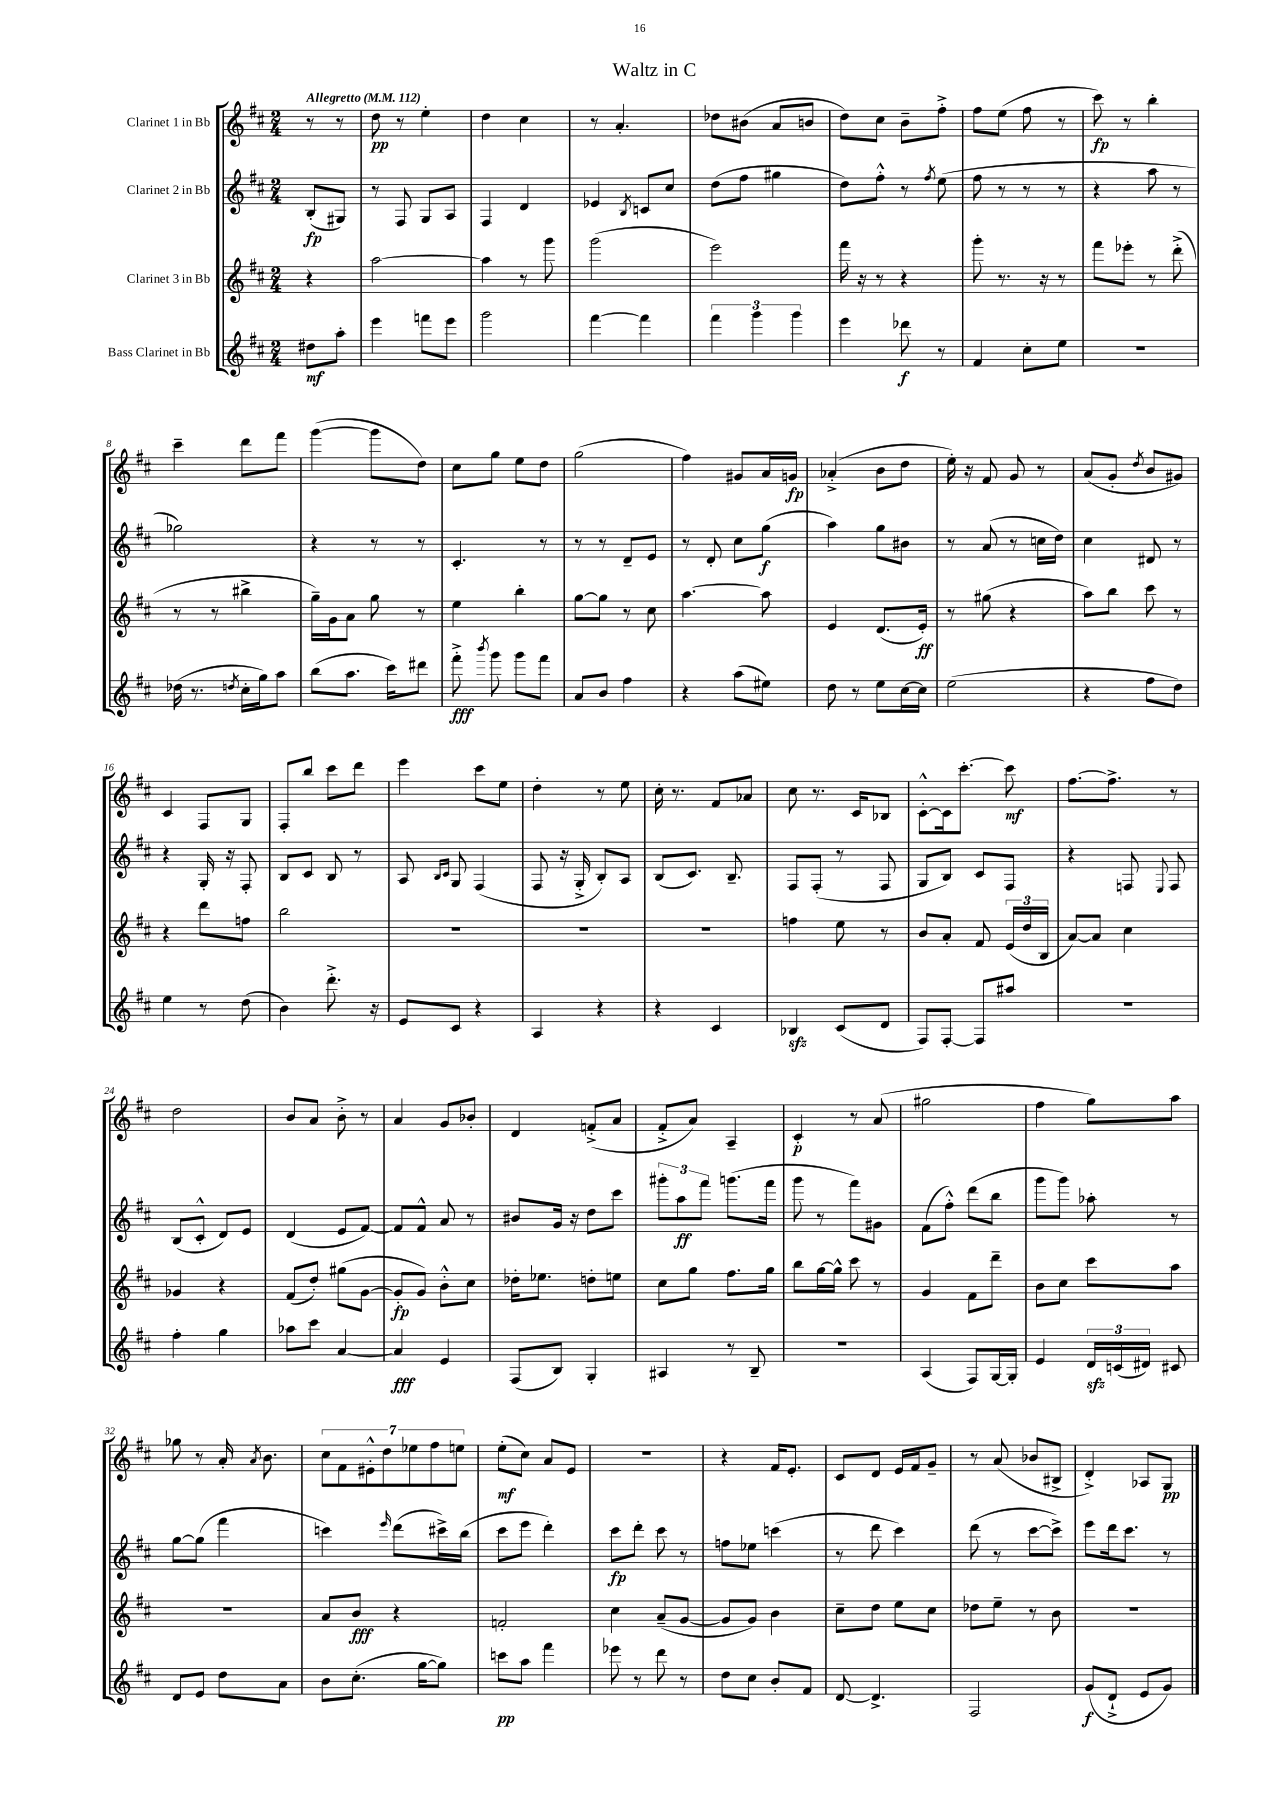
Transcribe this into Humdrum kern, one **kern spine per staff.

**kern	**kern	**kern	**kern
*staff4	*staff3	*staff2	*staff1
*clefG2	*clefG2	*clefG2	*clefG2
*k[f#c#]	*k[f#c#]	*k[f#c#]	*k[f#c#]
*M2/4	*M2/4	*M2/4	*M2/4
*MM112	*MM112	*MM112	*MM112
8dd#\L	4r	(8B'/L	8r
8aa'\J	.	8G#/J)	8r
=	=	=	=
4eee\	[2aa\	8r	8dd\
.	.	8F#/	8r
8fff\L	.	8G/L	4ee'\
8eee\J	.	8A/J	.
=	=	=	=
2ggg\	4aa\]	4F#/	4dd\
.	8r	4d/	4cc#\
.	8ggg\	.	.
=	=	=	=
[4fff#\	(2ggg\	4e-/	8r
.	.	.	4.a'/
.	.	8qB/	.
4fff#\]	.	8c/L	.
.	.	8cc#/J	.
=	=	=	=
6fff#\	2eee\)	(8dd\L	8dd-\L
.	.	8ff#\J	(8b#\J
6ggg\	.	.	.
.	.	4gg#\	8a/L
6ggg\	.	.	.
.	.	.	8b/J
=	=	=	=
4eee\	16fff#\	8dd\L)	8dd\L)
.	16r	.	.
.	8r	8ff#'^^\J	8cc#\J
8ddd-\	4r	8r	8b~\L
.	.	8qff#/	.
8r	.	(8ee\	8ff#'^\J
=	=	=	=
4f#/	8ggg'\	8ff#\	8ff#\L
.	8.r	8r	(8ee\J
8cc#'\L	.	8r	8ff#\
.	16r	.	.
8ee\J	8r	8r	8r
=	=	=	=
2r	8fff#\L	4r	8ccc#\)
.	8eee-'\J	.	8r
.	8r	8aa\	4bb'\
.	(8ddd'^\	8r	.
=	=	=	=
(16dd-\	8r	2gg-\)	4ccc#~\
8.r	.	.	.
.	8r	.	.
8qdd/	.	.	.
16cc#'\LL	4bb#^\	.	8ddd\L
16gg\J)	.	.	.
8aa\J	.	.	8fff#\J
=	=	=	=
(8bb\L	16gg~\LL)	4r	([4ggg\
.	16g\J	.	.
8.aa\J	8a\J	.	.
.	8gg\	8r	8ggg\]L
16ccc#\LK)	.	.	.
8ddd#\J	8r	8r	8dd\J)
=	=	=	=
8fff#'^\	4ee\	4.c#'/	8cc#\L
8qbbb/	.	.	.
8ggg\	.	.	8gg\J
8ggg\L	4bb'\	.	8ee\L
8fff#\J	.	8r	8dd\J
=	=	=	=
8a/L	[8gg\L	8r	(2gg\
8b/J	8gg\]J	8r	.
4ff#\	8r	8d~/L	.
.	8cc#\	8e/J	.
=	=	=	=
4r	[4.aa\	8r	4ff#\)
.	.	8d'/	.
(8aa\L	.	8cc#\L	8g#/L
8ee#\J)	8aa\]	(8gg\J	16a/L
.	.	.	16g/JJ
=	=	=	=
8dd\	4e/	4aa\)	(4a-'^/
8r	.	.	.
8ee\L	(8.d/L	8gg\L	8b\L
[16cc#\L	.	8b#\J	8dd\J
16cc#\]JJ	16e'/Jk)	.	.
=	=	=	=
(2ee\	8r	8r	16ee'\)
.	.	.	16r
.	(8gg#\	(8a/	8f#/
.	4r	8r	8g/
.	.	16cc\LL	8r
.	.	16dd\JJ)	.
=	=	=	=
4r	8aa\L)	4cc#\	(8a/L
.	8bb\J	.	8g'/J
.	.	.	8qdd/
8ff#\L	8ccc#\	8d#/	8b/L
8dd\J)	8r	8r	8g#/J)
=	=	=	=
4ee\	4r	4r	4c#/
8r	8ddd\L	16G'/	8F#/L
.	.	16r	.
(8dd\	8ff\J	8F#'/	8G/J
=	=	=	=
4b\)	2bb\	8B/L	8F#'/L
.	.	8c#/J	8bb/J
8.ddd'^\	.	8B/	8ccc#\L
.	.	8r	8ddd\J
16r	.	.	.
=	=	=	=
8e/L	2r	8A/	4eee\
.	.	16qqB/LL	.
.	.	16qqc#/JJ	.
8c#/J	.	8G/	.
4r	.	(4F#/	8ccc#\L
.	.	.	8ee\J
=	=	=	=
4A/	2r	8F#/	4dd'\
.	.	16r	.
.	.	16G'^/	.
4r	.	8B'/L)	8r
.	.	8A/J	8ee\
=	=	=	=
4r	2r	(8B/L	16cc#'\
.	.	.	8.r
.	.	8.c#/J)	.
4c#/	.	.	8f#/L
.	.	8.B~/	.
.	.	.	8a-/J
=	=	=	=
4B-/	4ff\	8F#/L	8cc#\
.	.	(8F#'/J	8.r
(8c#/L	8ee\	8r	.
.	.	.	16c#/LK
8d/J	8r	8F#/	8B-/J
=	=	=	=
8F#/L)	8b/L	8G/L	[8c#'^^\L
[8F#'/J	8a'/J	8B/J)	16c#\]k
.	.	.	[8.ccc#'\J
8F#/]L	8f#/	8c#/L	.
8aa#/J	(24e/LL	8F#/J	8ccc#\]
.	24dd/	.	.
.	24B/JJ	.	.
=	=	=	=
2r	[8a/L)	4r	[8.ff#\L
.	8a/]J	.	.
.	.	.	8.ff#^\]J
.	4cc#\	8F/	.
.	.	8qqE/	.
.	.	8F/	8r
=	=	=	=
4ff#'\	4g-/	(8B/L	2dd\
.	.	8c#'^^/J	.
4gg\	4r	8d/L)	.
.	.	8e/J	.
=	=	=	=
8aa-\L	(8f#/L	(4d/	8b/L
8ccc#\J	8dd'/J)	.	8a/J
[4a/	(8gg#\L	8e/L	8b'^\
.	[8g\J	[8f#/J)	8r
=	=	=	=
4a/]	8g'/]L	8f#/]L	4a/
.	8g/J)	8f#^^/J	.
4e/	8b'^^\L	8a/	8g/L
.	8cc#\J	8r	8b-'/J
=	=	=	=
(8F#/L	16dd-'\LK	8b#/L	4d/
.	8.ee-\J	.	.
8B/J)	.	16g/Jk	.
.	.	16r	.
4G'/	8dd'\L	8dd\L	(8f'^/L
.	8ee\J	8ccc#\J	8a/J
=	=	=	=
4A#/	8cc#\L	12ggg#'\L	8f#'^/L
.	.	12aa\	.
.	8gg\J	.	8a/J)
.	.	12fff#\J	.
8r	8.ff#\L	(8.ggg\L	4A~/
8B~/	.	.	.
.	16gg\Jk	16fff#\Jk	.
=	=	=	=
2r	8bb\L	8ggg\	4c#'/
.	[16gg\L	8r	.
.	16gg^^\]JJ	.	.
.	8ccc#\	8fff#\L)	8r
.	8r	8g#\J	(8a/
=	=	=	=
(4A/	4g/	(8f#\L	2gg#\
.	.	8ff#'^^\J)	.
8F#/L)	8f#\L	(8ddd\L	.
[16G/L	8ddd~\J	8bb\J	.
16G'/]JJ	.	.	.
=	=	=	=
4e/	8b\L	8ggg\L	4ff#\
.	8cc#\J	8ggg\J)	.
24d/LL	8ccc#\L	8aa-'\	8gg\L)
(24c/	.	.	.
24d#/JJ)	.	.	.
8c#/	8aa\J	8r	8aa\J
=	=	=	=
8d/L	2r	[8gg\L	8gg-\
8e/J	.	(8gg\]J	8r
8dd\L	.	4fff#\	16a'/
.	.	.	8qa/
.	.	.	8.b\
8a\J	.	.	.
=	=	=	=
8b\L	8a/L	4ccc\)	14cc#\L
.	.	.	14f#\
(8.cc#'\J	8b/J	.	.
.	.	.	14e#'^^\
.	.	.	14dd\
.	.	16qqeee/	.
.	4r	(8ddd\L	.
.	.	.	14ee-\
[16gg\LK	.	.	.
.	.	.	14ff#\
8gg\]J)	.	16ccc#^\L)	.
.	.	.	14ee\J
.	.	(16bb\JJ	.
=	=	=	=
8ccc\L	2f'/	8ccc#\L	(8ee'\L
8aa\J	.	8eee\J	8cc#\J)
4fff#\	.	4ddd'\)	8a/L
.	.	.	8e/J
=	=	=	=
8eee-\	4cc#\	8ccc#\L	2r
8r	.	8ddd'\J	.
8ddd\	(8a~/L	8ccc#\	.
8r	[8g/J	8r	.
=	=	=	=
8dd\L	8g/]L	8ff\L	4r
8cc#\J	8g/J)	8ee-\J	.
8b'/L	4b\	(4ccc\	16f#/LK
.	.	.	8.e'/J
8f#/J	.	.	.
=	=	=	=
[8d/	8cc#~\L	8r	8c#/L
4.d^/]	8dd\J	8ddd\	8d/J
.	8ee\L	4ccc#\)	16e/LL
.	.	.	16f#/J
.	8cc#\J	.	8g~/J
=	=	=	=
2F#/	8dd-\L	(8ddd\	8r
.	8ee~\J	8r	(8a/
.	8r	[8ccc#\L	8b-/L
.	8b\	8ccc#^\]J)	8B#^/J
=	=	=	=
(8g/L	2r	8eee\L	4d'^/)
8d`^/J	.	16ddd\k	.
.	.	8.ccc#\J	.
8e/L	.	.	8A-/L
8g/J)	.	8r	8G/J
==	==	==	==
*-	*-	*-	*-
